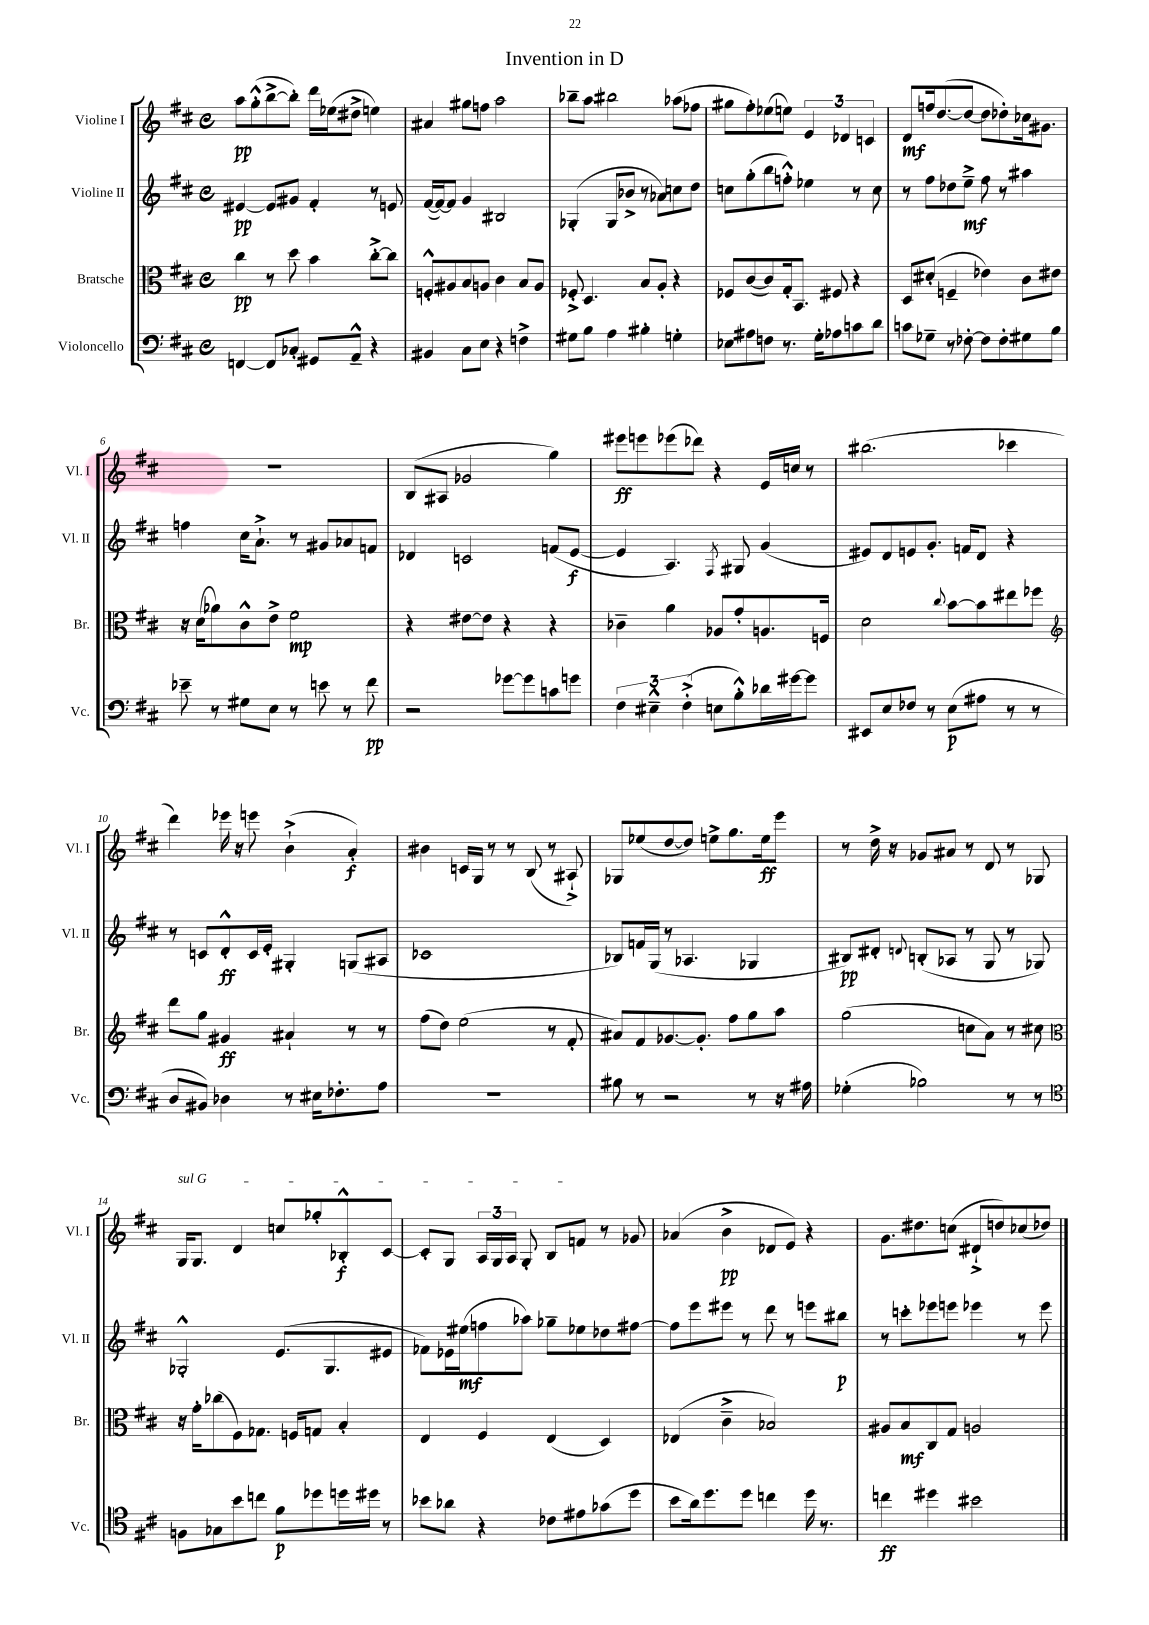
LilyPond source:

\header { title = "Invention in D" }
<<
\new StaffGroup <<
\new Staff = "s0" \with { instrumentName = "Violine I" shortInstrumentName = "Vl. I" } {
    \clef treble \key d \major \defaultTimeSignature \time 4/4
    \autoBeamOff a''8[\pp g''8-.-^( b''8~-> b''8]-.) d'''16[ ees''16( dis''8]-> e''4) |
    ais'4 gis''8[ f''8] a''2 |
    bes''8[-- a''8] bis''2 aes''8[( fes''8] |
    gis''8[ fis''8-.) ees''8( e''8]) \tuplet 3/2 { e'4 des'4 c'4 } |
    d'8[\mf f''16 d''8.~( d''8]~ d''8[ des''8-.) ces''16 gis'8.] |
    r1 |
    b8[( ais8] ges'2 g''4) |
    eis'''8[\ff e'''8 ees'''8( des'''8]) r4 e'16[ c''16] r8 |
    bis''2.( ces'''4 |
    d'''4) ees'''16 r16 e'''8 b'4-!->( a'4-.\f) |
    bis'4 c'16[ g16] r8 r8 b8( r8 ais8-!->) |
    ges8[ ees''8( d''8~ d''8]) e''8[-> g''8. e''16\ff e'''8] |
    r8 d''16-> r16 ges'8[ ais'8] r8 d'8 r8 ges8 |
    \once \override TextSpanner.bound-details.left.text = \markup { \italic "sul G" } g16[\startTextSpan g8.] d'4 c''8[ ges''8-. bes8-.-^\f cis'8]~ |
    cis'8[-. g8] \tuplet 3/2 { a16[ g16 a16] } g8-. b8[ f'8]\stopTextSpan r8 ges'8 |
    aes'4( b'4->\pp des'8[ e'8]) r4 |
    g'8.[ dis''8. c''8]( dis'8[-!-> d''8) ces''8( des''8]) \bar "|." |
}
\new Staff = "s1" \with { instrumentName = "Violine II" shortInstrumentName = "Vl. II" } {
    \clef treble \key d \major \defaultTimeSignature \time 4/4
    \autoBeamOff eis'4~\pp eis'8[ gis'8] fis'4-. r8 e'8 |
    fis'16[~( fis'16~) fis'8] g'4 bis2 |
    ges4-.( ges8[ bes'8]-> r8 aes'8[) c''8 d''8] |
    c''8[ g''8-.( b''8 f''8]-.-^) ees''4 r8 c''8 |
    r8 fis''8[ des''8 e''8]--->\mf fis''8 r8 ais''4 |
    f''4 cis''16[ a'8.]-!-> r8 gis'8[ aes'8 f'8] |
    des'4 c'2 f'8[( e'8]~\f |
    e'4 a4.) \acciaccatura { fis8 } gis8 g'4( |
    eis'8[) d'8 e'8 g'8.]-. f'16[ d'8] r4 |
    r8 c'8[ d'8-.-^\ff c'16 e'16]-. gis4-. g8[( ais8] |
    ces'1 |
    bes8[) f'16 g16]( r8 aes4. ges4 |
    bis8[\pp) dis'8]-. \appoggiatura { d'8 } b8[-.( aes8] r8 g8 r8 ges8) |
    ges2-.-^ e'8.[( ges8. eis'8] |
    fes'8[) ees'16 eis''16\mf( f''8 aes''8]) ges''8[-- ees''8 des''8 fis''8]~ |
    fis''8[ e'''8 eis'''8] r8 d'''8 r8 e'''8[ bis''8]\p |
    r8 c'''8[-. ees'''8 e'''8] ees'''4 r8 ees'''8 \bar "|." |
}
\new Staff = "s2" \with { instrumentName = "Bratsche" shortInstrumentName = "Br." } {
    \clef alto \key d \major \defaultTimeSignature \time 4/4
    \autoBeamOff cis''4\pp r8 d''8 b'4 cis''8[~-.-> cis''8] |
    f8[-.-^ ais8 b8 a8] cis'4 b8[ a8] |
    fes8-.-> d4. b8[ a8]-. r4 |
    fes8[ cis'8~( cis'8) g16-. b,8.] fis8 r4 |
    d8[ dis'8]-.( f4-- ees'4) cis'8[ eis'8] |
    r16 d'16[( aes'8) cis'8-^ e'8]-> fis'2\mp |
    r4 eis'8[~ eis'8] r4 r4 |
    ces'4-- a'4 aes8[ g'8-. a8. f16] |
    d'2 \appoggiatura { cis''8 } b'8[~ b'8 eis''8 fes''8] |
    \clef treble d'''8[ g''8] gis'4\ff ais'4-! r8 r8 |
    fis''8[( d''8]) e''2( r8 fis'8-. |
    ais'8[) fis'8 ges'8.~ ges'8.]-. fis''8[ g''8 a''8] |
    g''2( c''8[ a'8]) r8 cis''8 |
    \clef alto r16 g'16[-. ces''8( fis8) ges8.] f16[ g8] b4-. |
    e4 fis4 e4( d4) |
    ees4( cis'4---> bes2) |
    ais8[ b8\mf cis8 g8] a2 \bar "|." |
}
\new Staff = "s3" \with { instrumentName = "Violoncello" shortInstrumentName = "Vc." } {
    \clef bass \key d \major \defaultTimeSignature \time 4/4
    \autoBeamOff f,4~ f,8[ ces8]-. gis,8[ a,8]---^ r4 |
    bis,4 cis8[ e8] r4 f4-> |
    gis8[ b8] a4 bis4-. g4-. |
    ees8[ ais8 f8] r8. g16[-. aes8 c'8 d'8] |
    c'8[ ges8]-- r8 fes8~-. fes8[ fes8-. gis8 b8] |
    ees'8-- r8 gis8[ e8] r8 e'8 r8 fis'8\pp |
    r2 ges'8[~ ges'8 c'8 g'8] |
    \tuplet 3/2 { fis4 eis4---^ fis4-.->( } e8[ b8-.-^) des'16 gis'16~ gis'8] |
    eis,8[ e8 fes8] r8 e8[\p( ais8] r8 r8 |
    d8[ bis,8]) des4 r8 eis16[ fes8.-. a8] |
    R1 |
    bis8 r8 r2 r8 r16 ais16 |
    ges4-.( bes2) r8 r8 |
    \clef tenor f8[ ges8 b'8 c''8] fis'8[\p des''8 d''16 dis''16] r8 |
    bes'8[ aes'8] r4 ces'8[ eis'8 ges'8( d''8] |
    b'8[ a'16) d''8. d''8] c''4 d''16 r8. |
    c''4\ff dis''4 bis'2 \bar "|." |
}
>>
>>
